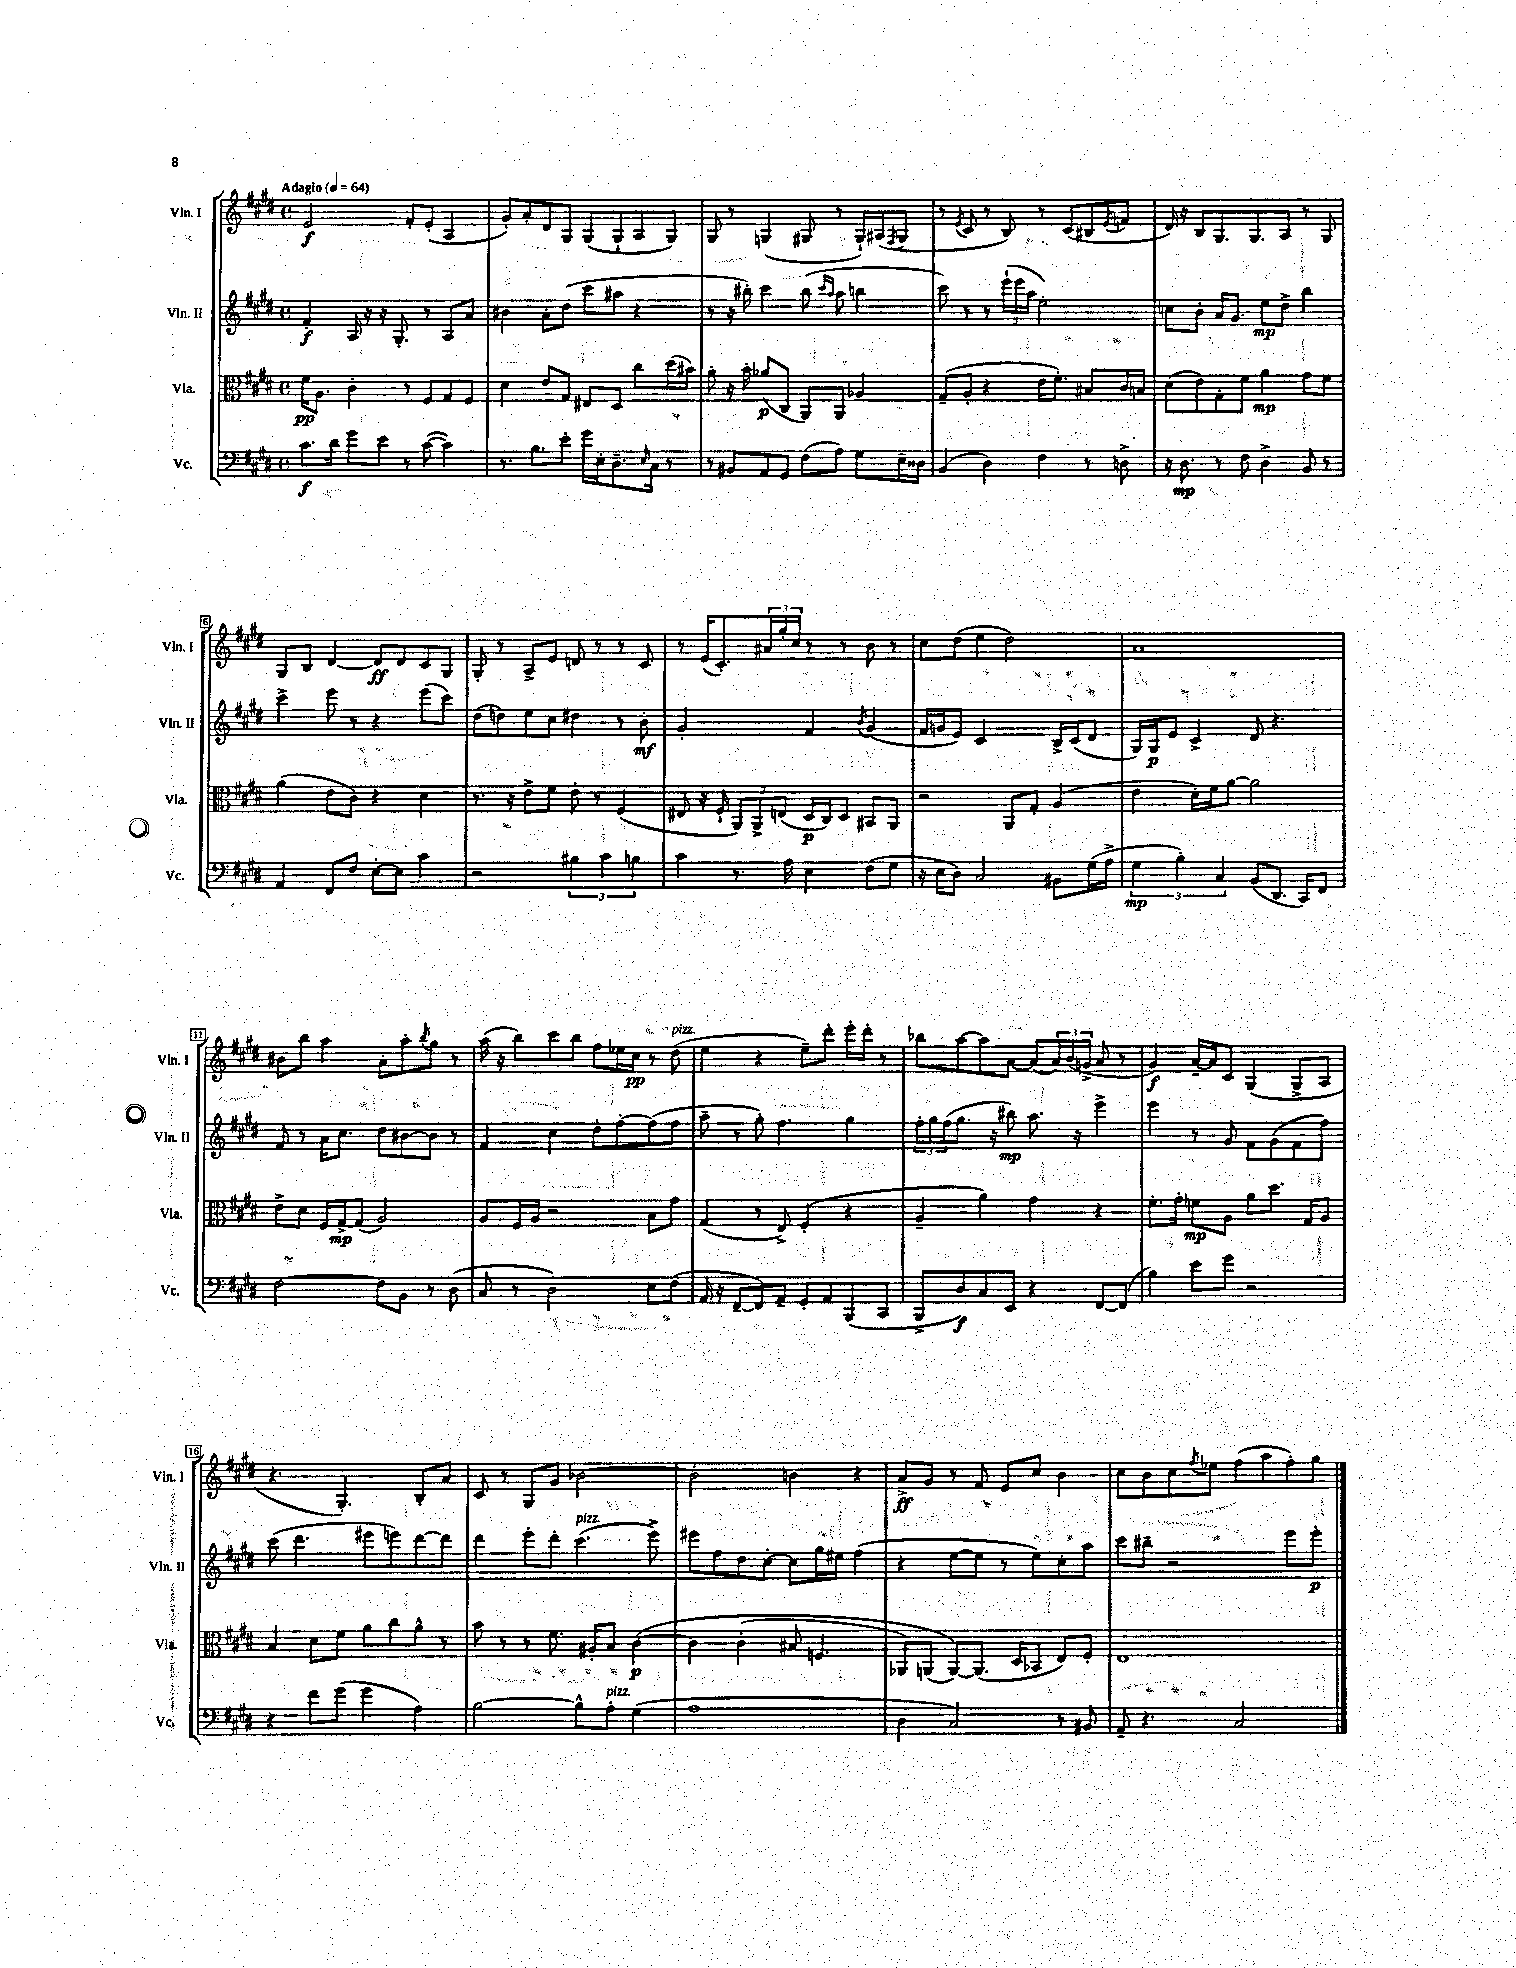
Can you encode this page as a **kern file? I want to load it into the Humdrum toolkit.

**kern	**dynam	**kern	**dynam	**kern	**dynam	**kern	**dynam
*part4	*part4	*part3	*part3	*part2	*part2	*part1	*part1
*staff4	*staff4	*staff3	*staff3	*staff2	*staff2	*staff1	*staff1
*I"Vc.	*	*I"Vla.	*	*I"Vln. II	*	*I"Vln. I	*
*I'Vc.	*	*I'Vla.	*	*I'Vln. II	*	*I'Vln. I	*
*clefF4	*	*clefC3	*	*clefG2	*	*clefG2	*
*k[f#c#g#d#]	*	*k[f#c#g#d#]	*	*k[f#c#g#d#]	*	*k[f#c#g#d#]	*
*M4/4	*	*M4/4	*	*M4/4	*	*M4/4	*
*met(c)	*	*met(c)	*	*met(c)	*	*met(c)	*
*MM64	*	*MM64	*	*MM64	*	*MM64	*
=1	=1	=1	=1	=1	=1	=1	=1
!	!	!	!	!	!	!LO:TX:a:B:t=Adagio	!
8.c#\L	f	16f#\KL	pp	4f#'/	f	2e/	f
.	.	8.A\J	.	.	.	.	.
16d#\Jk	.	.	.	.	.	.	.
8g#\L	.	4c#'\	.	16A/	.	.	.
.	.	.	.	16r	.	.	.
8e\J	.	.	.	16r	.	.	.
.	.	.	.	8.G#'/	.	.	.
8r	.	8r	.	.	.	8f#'/L	.
([8c#\	.	8F#/L	.	8r	.	(8e'/J	.
4c#\])	.	8G#/	.	8A/L	.	4A/	.
.	.	8F#/J	.	8a/J	.	.	.
=2	=2	=2	=2	=2	=2	=2	=2
8.r	.	4d#\	.	4b#X\	.	8g#'/L)	.
.	.	.	.	.	.	8a'/	.
8.B\L	.	.	.	.	.	.	.
.	.	8e/L	.	8a'\L	.	8d#/	.
8e'\J	.	8G#/J	.	(8dd#\J	.	8G#/J	.
16g#\LL	.	8E#X/L	.	8ccc#\L	.	(8G#/L	.
16E'\J	.	.	.	.	.	.	.
8.D#~\	.	8D#/J	.	8aa#X\J	.	8G#`/	.
.	.	8cc#\L	.	4r	.	8A/	.
16qqE/	.	.	.	.	.	.	.
16C#\Jk	.	.	.	.	.	.	.
8r	.	(16dd#\L	.	.	.	8G#/J)	.
.	.	16b#X\JJ)	.	.	.	.	.
=3	=3	=3	=3	=3	=3	=3	=3
8r	.	8a'\	.	8r	.	8G#/	.
8BB#X/L	.	16r	.	16r	.	8r	.
.	.	16b'\	.	16bb#X'\)	.	.	.
8AA/	.	(8a-X/L	p	4ccc#\	.	(4Gn/	.
8GG#/J	.	8C#/J	.	.	.	.	.
(8F#\L	.	8AA/L)	.	(8bb#\	.	8G#X/	.
.	.	.	.	16qqccc#/LL	.	.	.
.	.	.	.	16qqaa/JJ	.	.	.
8A\J)	.	8AA/J	.	8aa\	.	8r	.
8G#\L	.	4A-X/	.	4bbn\	.	16G#`/LL)	.
.	.	.	.	.	.	(16A#X/J	.
.	.	.	.	.	.	8qF#/	.
16E~\L	.	.	.	.	.	8G#/J	.
16D##X\JJ	.	.	.	.	.	.	.
=4	=4	=4	=4	=4	=4	=4	=4
(4BB/	.	(8G#~/L	.	8ccc#\)	.	8r	.
.	.	.	.	.	.	8qe/	.
.	.	8A'/J	.	8r	.	8c#/	.
4D#\)	.	4r	.	8r	.	8r	.
.	.	.	.	(24eee`\LL	.	8B/)	.
.	.	.	.	24eee\	.	.	.
.	.	.	.	24aa\JJ	.	.	.
4F#\	.	16e\KL	.	2ee'\)	.	8r	.
.	.	8.f#'\J)	.	.	.	.	.
.	.	.	.	.	.	(8c#/L	.
8r	.	8B#X/L	.	.	.	8B#X/	.
.	.	.	.	.	.	8qe/	.
8Dn^\	.	16c#/L	.	.	.	8fn/J	.
.	.	16Bn/JJ	.	.	.	.	.
=5	=5	=5	=5	=5	=5	=5	=5
16r	.	(8d#\L	.	8ccn\L	.	16d#/)	.
8.D#\	mp	.	.	.	.	16r	.
.	.	8e\)	.	8b'\J	.	8B/L	.
8r	.	8G#'\	.	16a/KL	.	8.G#/	.
.	.	.	.	8.g#/J	.	.	.
8F#\	.	8f#\J	.	.	.	.	.
.	.	.	.	.	.	8.G#/	.
4D#^\	.	4a\	mp	8ee\L	mp	.	.
.	.	.	.	8dd#^\J	.	8A/J	.
8BB/	.	8g#\L	.	4bb\	.	8r	.
8r	.	8f#\J	.	.	.	8G#/	.
!!LO:LB:g=z
=6	=6	=6	=6	=6	=6	=6	=6
4AA/	.	(4a\	.	4ccc#^\	.	8G#/L	.
.	.	.	.	.	.	8B/J	.
8FF#/L	.	8e\L	.	8eee\	.	[4d#/	.
8F#/J	.	8c#\J)	.	8r	.	.	.
[8E'\L	.	4r	.	4r	.	8d#/L]	ff
8E\J]	.	.	.	.	.	8d#/	.
4c#\	.	4d#\	.	(8eee\L	.	8c#/	.
.	.	.	.	8ccc#\J)	.	8G#/J	.
=7	=7	=7	=7	=7	=7	=7	=7
2r	.	8.r	.	(8dd#\L	.	8G#'/	.
.	.	.	.	8ddn\)	.	8r	.
.	.	16r	.	.	.	.	.
.	.	8e^\L	.	8ee\	.	8A^/L	.
.	.	8f#\J	.	8cc#\J	.	8e/J	.
6B#X\	.	8e'\	.	4dd#X\	.	8dn/	.
.	.	8r	.	.	.	8r	.
6c#\	.	.	.	.	.	.	.
.	.	(4F#/	.	8r	.	8r	.
6Bn\	.	.	.	.	.	.	.
.	.	.	.	8b'\	mf	8c#/	.
=8	=8	=8	=8	=8	=8	=8	=8
4c#\	.	8E#X/	.	2g#'/	.	8r	.
.	.	16r	.	.	.	(16e/KL	.
.	.	16F#`/	.	.	.	8.c#'/)	.
8.r	.	12AA/L)	.	.	.	.	.
.	.	12AA^/	.	.	.	.	.
.	.	.	.	.	.	24a#X/L	.
.	.	(12En/J	.	.	.	24gg#'/	.
16A\	.	.	.	.	.	.	.
.	.	.	.	.	.	24cc#/JJ	.
4E\	.	16D#/LL	p	4f#/	.	8r	.
.	.	16C#/J)	.	.	.	.	.
.	.	8D#/J	.	.	.	8r	.
.	.	.	.	8qb/	.	.	.
(8F#\L	.	8BB#X/L	.	(4g#/	.	8b\	.
8G#\J	.	8AA/J	.	.	.	8r	.
=9	=9	=9	=9	=9	=9	=9	=9
16r	.	2r	.	16f#/LL	.	8cc#\L	.
16E\KL	.	.	.	16gn/J	.	.	.
8D#\J)	.	.	.	8e/J)	.	(8dd#\J	.
2C#/	.	.	.	2c#/	.	4ee\	.
.	.	8AA/L	.	.	.	2dd#\)	.
.	.	8G#'/J	.	.	.	.	.
8BB#X\L	.	(4A/	.	16B^/LL	.	.	.
.	.	.	.	(16c#/J	.	.	.
(16G#\L	.	.	.	8d#/J	.	.	.
16A^\JJ	.	.	.	.	.	.	.
=10	=10	=10	=10	=10	=10	=10	=10
6G#\	mp	4e\	.	16G#/LL)	.	1a	.
.	.	.	.	16G#/J	p	.	.
.	.	.	.	8e/J	.	.	.
6B'\)	.	.	.	.	.	.	.
.	.	16d#'\LL)	.	4c#^/	.	.	.
.	.	16f#\J	.	.	.	.	.
6C#/	.	.	.	.	.	.	.
.	.	[8a\J	.	.	.	.	.
(8BB/L	.	2a\]	.	8d#/	.	.	.
8.DD#/J	.	.	.	4.r	.	.	.
16CC#/KL)	.	.	.	.	.	.	.
8FF#/J	.	.	.	.	.	.	.
!!LO:LB:g=z
=11	=11	=11	=11	=11	=11	=11	=11
[2F#\	.	8e^\L	.	8f#/	.	8b#X\L	.
.	.	8d#\J	.	8r	.	8bb\J	.
.	.	16F#/LL	.	16a\KL	.	4aa\	.
.	.	[16G#^/J	mp	8.cc#\J	.	.	.
.	.	(8G#/J]	.	.	.	.	.
8F#\L]	.	2A/)	.	8dd#\L	.	8a'\L	.
8BB\J	.	.	.	[8b#X\	.	8aa'\	.
.	.	.	.	.	.	8qbb/	.
8r	.	.	.	8b#\J]	.	8gg#\J	.
(8D#\	.	.	.	8r	.	8r	.
=12	=12	=12	=12	=12	=12	=12	=12
8C#/	.	8A/L	.	4f#/	.	(16aa\	.
.	.	.	.	.	.	16r	.
8r	.	16F#/L	.	.	.	8bb\L)	.
.	.	16A/JJ	.	.	.	.	.
2D#\)	.	2r	.	4cc#\	.	8ccc#\	.
.	.	.	.	.	.	8bb\J	.
.	.	.	.	8dd#'\L	.	8ff#\L	.
.	.	.	.	[8ff#'\	.	16ee-X\L	.
.	.	.	.	.	.	16cc#\JJ	pp
8E\L	.	8B\L	.	(8ff#\]	.	8r	.
!	!	!	!	!	!	!LO:TX:a:i:t=pizz.	!
(8F#\J	.	8g#\J	.	8ff#\J	.	(8dd#\	.
=13	=13	=13	=13	=13	=13	=13	=13
16AA/	.	(4G#/	.	8aa~\	.	4ee\	.
16r	.	.	.	.	.	.	.
[8FF#~/L	.	.	.	8r	.	.	.
8FF#/])	.	8r	.	8gg#'\)	.	4r	.
8AA~/J	.	8E^/)	.	4.ff#\	.	.	.
8GG#'/L	.	(4F#'/	.	.	.	8ee~\L)	.
8AA/	.	.	.	.	.	8ddd#'\J	.
(8BBB/	.	4r	.	4gg#\	.	16eee'\LL	.
.	.	.	.	.	.	16ddd#'\JJ	.
8CC#/J	.	.	.	.	.	8r	.
=14	=14	=14	=14	=14	=14	=14	=14
8BBB^/L	.	4A~/	.	24ff#'\LL	.	8bb-X\L	.
.	.	.	.	24gg#\	.	.	.
.	.	.	.	(24ff#\J	.	.	.
8D#/)	f	.	.	8.gg#\J	.	[8aa\	.
8C#/	.	4a\)	.	.	.	8aa\]	.
.	.	.	.	16r	.	.	.
8EE/J	.	.	.	8bb#X\)	mp	[8a\J	.
4r	.	4g#\	.	8.aa\	.	(8a/L]	.
.	.	.	.	.	.	24a/L)	.
.	.	.	.	.	.	(24b/	.
.	.	.	.	16r	.	.	.
.	.	.	.	.	.	24gn^/JJ	.
[8FF#/L	.	4r	.	4eee^\	.	8a/	.
(8FF#/J]	.	.	.	.	.	8r	.
=15	=15	=15	=15	=15	=15	=15	=15
4B\)	.	8.f#'\L	.	4eee\	.	4g#/)	f
.	.	16g#'\Jk	.	.	.	.	.
8e\L	.	8fn\L	mp	8r	.	[16a~/LL	.
.	.	.	.	.	.	16a/J]	.
8g#\J	.	8A\J	.	8g#/	.	8c#/J	.
2r	.	8a\L	.	8f#\L	.	(4G#/	.
.	.	8.dd#\J	.	(8g#\	.	.	.
.	.	.	.	8f#\	.	8G#^/L	.
.	.	16G#/KL	.	.	.	.	.
.	.	8A/J	.	8ff#\J)	.	8A/J	.
!!LO:LB:g=z
=16	=16	=16	=16	=16	=16	=16	=16
4r	.	4B/	.	(8ccc#\	.	4.r	.
.	.	.	.	4.ddd#\	.	.	.
8f#\L	.	8d#\L	.	.	.	.	.
(8g#\J	.	8f#\J	.	.	.	4.G#'/)	.
4g#\	.	8a\L	.	8eee#X\L	.	.	.
.	.	8cc#\	.	8eeen\)	.	.	.
4A\)	.	8a^^\J	.	[8ddd#\	.	8B'/L	.
.	.	8r	.	8ddd#\J]	.	8a/J	.
=17	=17	=17	=17	=17	=17	=17	=17
[2B\	.	8b\	.	4ddd#\	.	8c#/	.
.	.	8r	.	.	.	8r	.
.	.	8r	.	8eee'\L	.	8G#/L	.
.	.	8.f#\	.	8ddd#'\J	.	8g#/J	.
!	!	!	!	!LO:TX:a:i:t=pizz.	!	!	!
8B^^\L]	.	.	.	(4.ccc#\	.	[2b-X\	.
.	.	16A#X'/KL	.	.	.	.	.
!LO:TX:a:i:t=pizz.	!	!	!	!	!	!	!
8A'\J	.	8B/J	.	.	.	.	.
(4G#\	.	([4c#\	p	.	.	.	.
.	.	.	.	8eee^\)	.	.	.
=18	=18	=18	=18	=18	=18	=18	=18
1A	.	4c#\]	.	8eee#X\L	.	2b-'\]	.
.	.	.	.	8ff#\	.	.	.
.	.	(4c#'\	.	8dd#\	.	.	.
.	.	.	.	[8cc#'\J	.	.	.
.	.	8B#X/	.	8cc#\L]	.	4bn\	.
.	.	4.Fn/	.	16gg#\L	.	.	.
.	.	.	.	16ee#X\JJ	.	.	.
.	.	.	.	(4ff#\	.	4r	.
=19	=19	=19	=19	=19	=19	=19	=19
4D#\	.	8AA-X/L)	.	4r	.	8a^/L	ff
.	.	(8AAn/J	.	.	.	8g#/J	.
2C#/)	.	[8AA/L))	.	[8ee\L	.	8r	.
.	.	(8.AA/J]	.	8ee\J]	.	8f#/	.
.	.	.	.	8r	.	8e/L	.
.	.	16D#/KL	.	.	.	.	.
.	.	8BB-X/J	.	8ee\L)	.	8cc#/J	.
8r	.	8E/L)	.	8cc#'\	.	4b\	.
8BB#X/	.	8F#'/J	.	8aa\J	.	.	.
=20	=20	=20	=20	=20	=20	=20	=20
8AA~/	.	1E	.	8ccc#\L	.	8cc#\L	.
4.r	.	.	.	8bb#X~\J	.	8b\	.
.	.	.	.	2r	.	8cc#\	.
.	.	.	.	.	.	8qff#/	.
.	.	.	.	.	.	8ee-X\J	.
2C#/	.	.	.	.	.	(8ff#\L	.
.	.	.	.	.	.	8aa\	.
.	.	.	.	8eee\L	.	8ff#'\)	.
.	.	.	.	8eee'\J	p	8gg#\J	.
==	==	==	==	==	==	==	==
*-	*-	*-	*-	*-	*-	*-	*-
